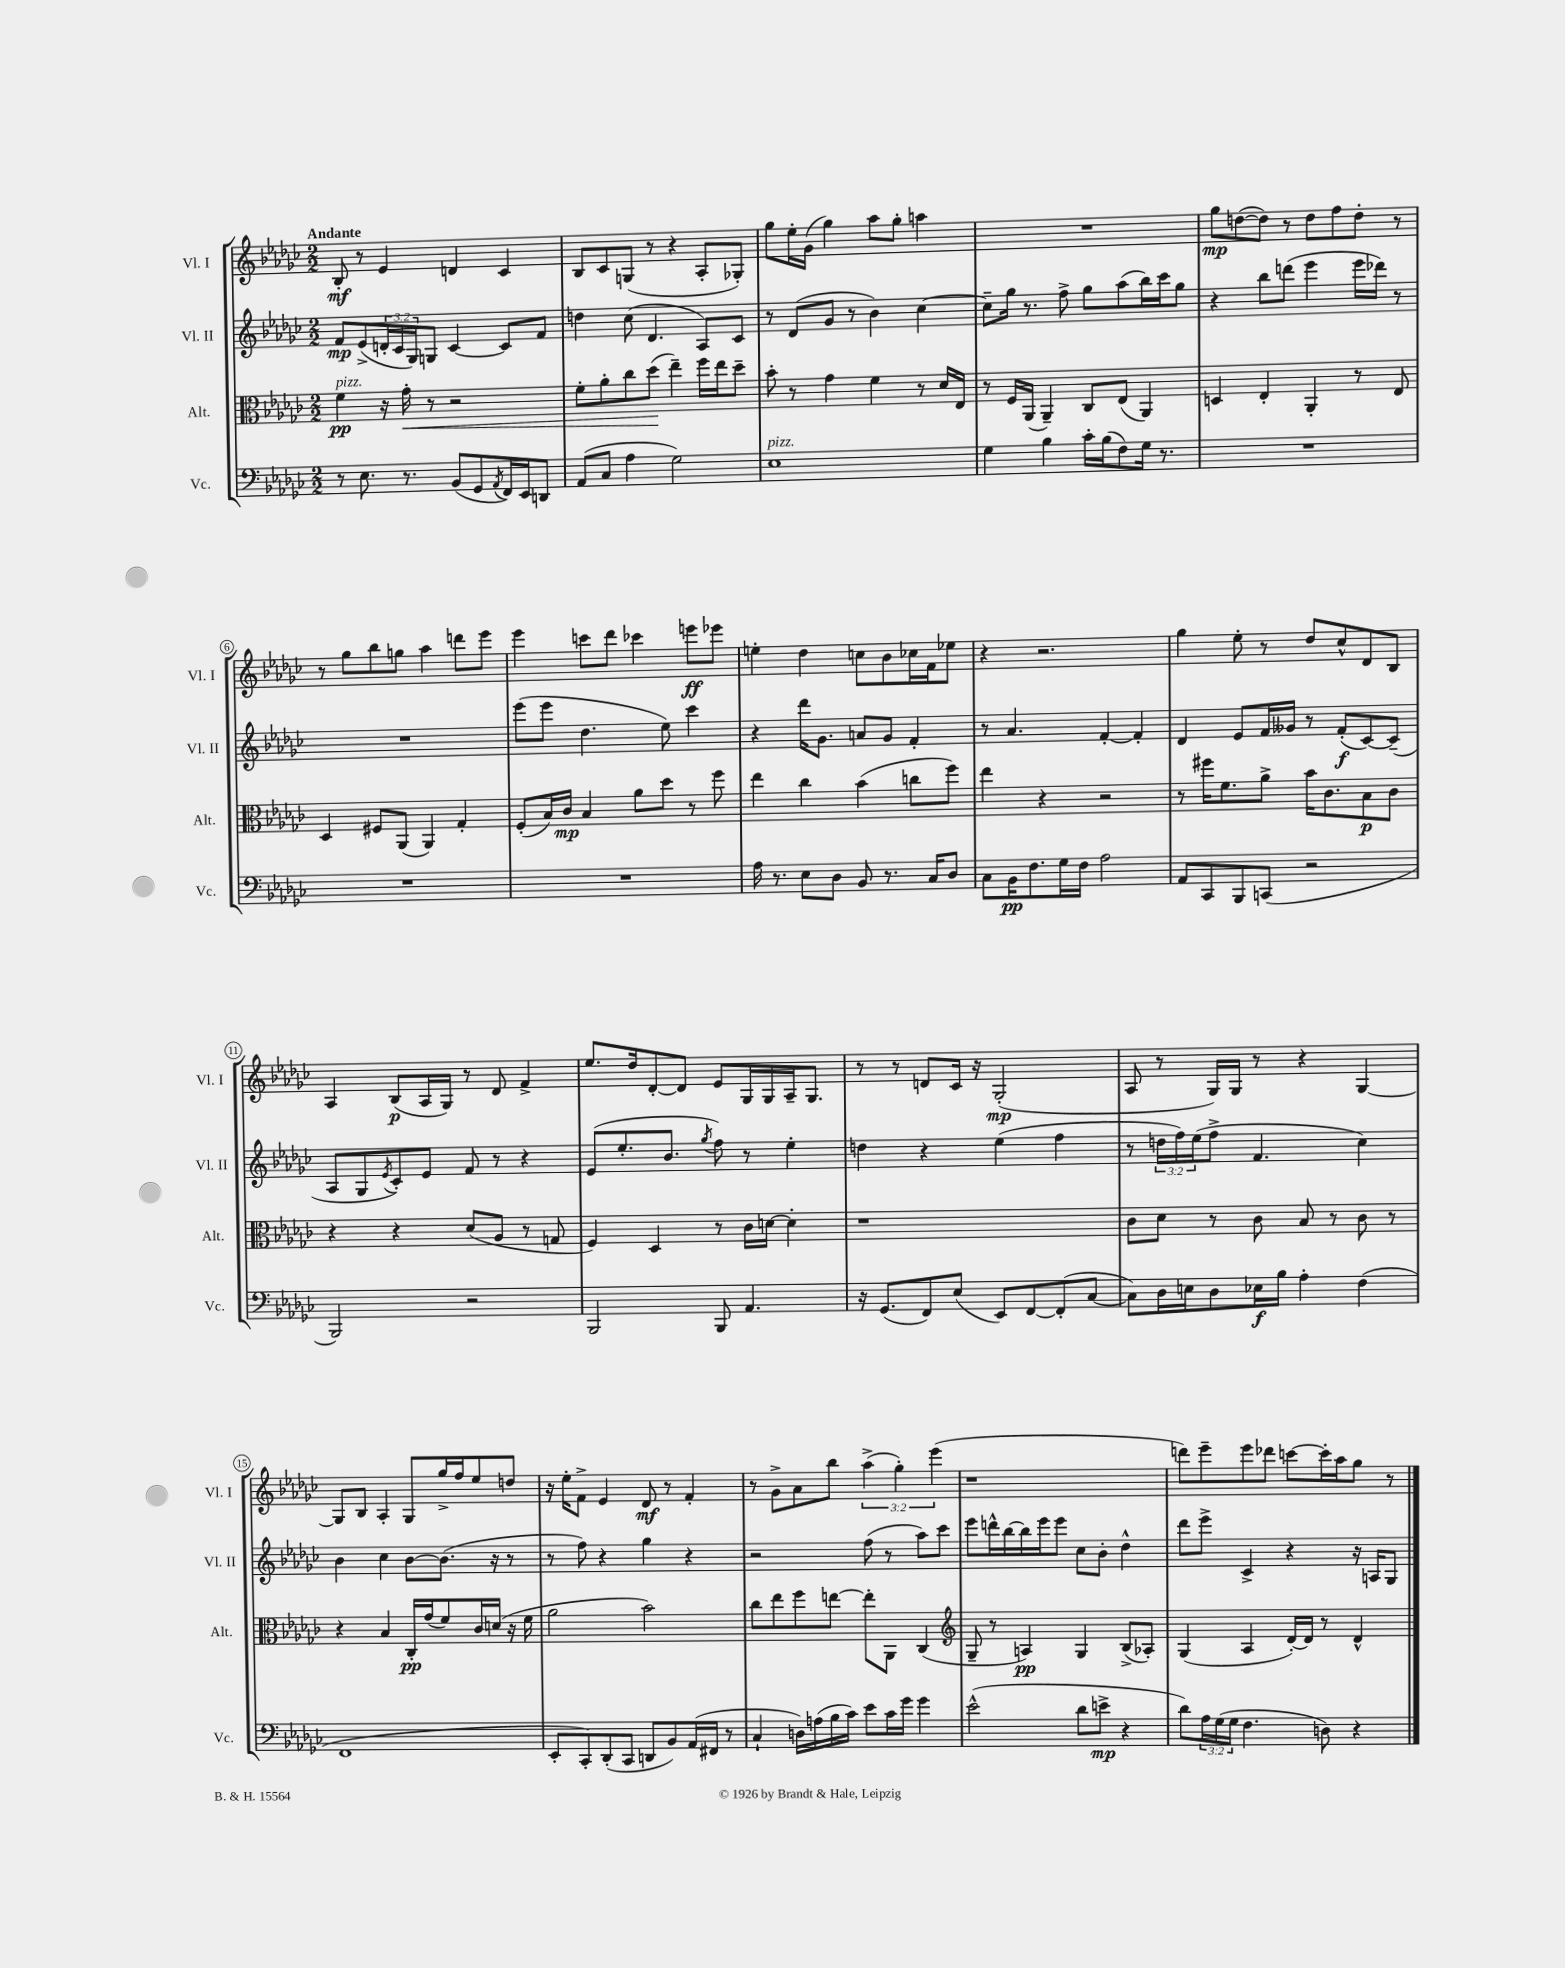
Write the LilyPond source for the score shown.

<<
\new StaffGroup <<
\new Staff = "s0" \with { instrumentName = "Vl. I" shortInstrumentName = "Vl. I" } {
    \clef treble \key ges \major \numericTimeSignature \time 2/2 \override Staff.TupletNumber.text = #tuplet-number::calc-fraction-text \tempo "Andante"
    bes8-.\mf r8 ees'4 d'4 ces'4 |
    bes8 ces'8 g8( r8 r4 aes8-. ges8-.) |
    ges''8 ees''16-. ges'16( ges''4) aes''8 ges''8-. a''4 |
    R1 |
    ges''8\mp d''8~( d''8) r8 d''8 f''8 d''8-. r8 |
    r8 ges''8 bes''8 g''8 aes''4 d'''8 ees'''8 |
    ees'''4 c'''8 des'''8 ces'''4 e'''8\ff ees'''8 |
    e''4-. des''4 c''8 bes'8 ces''16 f'16 ees''8 |
    r4 r2. |
    ges''4 ees''8-. r8 des''8 ces''8-^ des'8 bes8 |
    aes4 bes8\p( aes16 ges16) r8 des'8 f'4-> |
    ees''8. des''16 des'8~-. des'8 ees'8 ges16 ges16 aes16-- ges8. |
    r8 r8 d'8 ces'16 r16 ges2-.\mp( |
    aes8 r8 ges16) ges16 r8 r4 ges4~ |
    ges8 bes8 aes4-. ges8 ges''16-> f''16 ees''8 d''8 |
    r16 ees''16-. f'8-> ees'4 des'8\mf r8 f'4-. |
    r8 ges'8-> aes'8 bes''8 \tuplet 3/2 { aes''4->( ges''4-.) ees'''4( } |
    r1 |
    d'''8) ees'''8-- ees'''8 des'''8 c'''8~ c'''16-. aes''16 ges''8 r8 \bar "|." |
}
\new Staff = "s1" \with { instrumentName = "Vl. II" shortInstrumentName = "Vl. II" } {
    \clef treble \key ges \major \numericTimeSignature \time 2/2 \override Staff.TupletNumber.text = #tuplet-number::calc-fraction-text
    f'8\mp ees'8->( \tuplet 3/2 { d'16-. ces'16 ges16) } g8 ces'4~ ces'8 f'8 |
    d''4 ces''8( des'4. aes8) ces'8 |
    r8 des'8( ges'8 r8 bes'4) ces''4~ |
    ces''8-- ges''16 r8. f''8-> ges''8 aes''8( bes''16) ces'''16 ges''8 |
    r4 bes''8 d'''8( ees'''4 ees'''16 des'''16) r8 |
    R1 |
    ees'''8( ees'''8 des''4. ees''8) ces'''4 |
    r4 des'''16 ges'8. a'8 ges'8 f'4-. |
    r8 aes'4. f'4~-. f'4-. |
    des'4 ees'8 f'16 geses'16 r8 f'8-.\f( ces'8~) ces'8--( |
    aes8 ges8 \acciaccatura { ees'8 } ces'8-.) ees'8 f'8 r8 r4 |
    ees'8( ees''8.-. bes'8. \acciaccatura { ges''8 } f''8) r8 ees''4-. |
    d''4 r4 ees''4( f''4 |
    r8 \tuplet 3/2 { d''16 f''16) ees''16( } f''8-> f'4. ces''4) |
    bes'4 ces''4 bes'8~ bes'8.( r16 r8 |
    r8 f''8) r4 ges''4 r4 |
    r2 f''8( r8 aes''8) ces'''8 |
    ees'''8 d'''16-^ bes''16~ bes''16 ees'''16 ees'''8 ces''8 bes'8-. des''4-^ |
    des'''8 ees'''8-> ces'4-> r4 r16 a16 ges8 \bar "|." |
}
\new Staff = "s2" \with { instrumentName = "Alt." shortInstrumentName = "Alt." } {
    \clef alto \key ges \major \numericTimeSignature \time 2/2
    f'4\pp^\markup { \italic "pizz." } r16 ges'16-.\< r8 r2 |
    f'8-. aes'8-. ces''8 des''8\!( ees''4--) f''16 ees''16 des''8-- |
    bes'8-. r8 ges'4 f'4 r8 des'16 ees16 |
    r8 f16 aes,16( aes,4--) ces8 ees8( aes,4) |
    d4 ees4-. aes,4-. r8 ees8 |
    des4 fis8 aes,8( aes,4) ges4-. |
    f8-.( bes16) ces'16\mp bes4 aes'8 des''8 r8 f''8 |
    ees''4 ces''4 bes'4( c''8 f''8) |
    ees''4 r4 r2 |
    r8 fis''16 f'8. aes'8-> bes'16 ces'8. bes8\p ces'8 |
    r4 r4 des'8( aes8 r8 g8 |
    f4) des4 r8 ces'16 d'16~ d'4-. |
    r1 |
    ces'8 des'8 r8 ces'8 bes8 r8 ces'8 r8 |
    r4 bes4 ces16-.\pp ges'16( f'8) ces'16 d'16( r16 f'16 |
    aes'2 bes'2) |
    ces''8 ees''8 f''8 e''8~ e''8-. aes,8 ces4( |
    \clef treble ges8-- r8 a4\pp) ges4 bes8->( aes8-.) |
    ges4( aes4 des'16~-.) des'16 r8 des'4-^ \bar "|." |
}
\new Staff = "s3" \with { instrumentName = "Vc." shortInstrumentName = "Vc." } {
    \clef bass \key ges \major \numericTimeSignature \time 2/2 \override Staff.TupletNumber.text = #tuplet-number::calc-fraction-text
    r8 ees8. r8. bes,8( ges,8 \acciaccatura { aes,8 } f,16) ees,16 d,8 |
    aes,8( ces8 aes4 ges2) |
    ees1^\markup { \italic "pizz." } |
    ges4 bes4 ces'16-. bes16( f8) ges16 r8. |
    R1 |
    R1 |
    R1 |
    aes16 r8. ees8 des8 bes,8 r8. ces16 des8 |
    ces8 bes,16\pp f8. ges16 f16 aes2 |
    aes,8 ces,8 bes,,8 c,8( r2 |
    bes,,2) r2 |
    bes,,2 bes,,8 aes,4. |
    r16 ges,8.( f,8) ees8( ees,8) f,8~ f,8-.( ces8~ |
    ces8) des16 e16 des8 ees16\f bes16 aes4-. f4( |
    f,1 |
    ees,8-. ces,8-.) des,8-.( ces,8 d,8 bes,8) aes,16( fis,16 r8 |
    ces4-! d16) a16( bes16 ces'16) ees'8 ces'16 ges'16 ges'4 |
    ees'2-^( des'8 e'8->\mp r4 |
    des'8) \tuplet 3/2 { aes16 ges16( ges16 } f4. d8) r4 \bar "|." |
}
>>
>>
\layout { \context { \Score \override BarNumber.stencil = #(make-stencil-circler 0.1 0.3 ly:text-interface::print) } }
